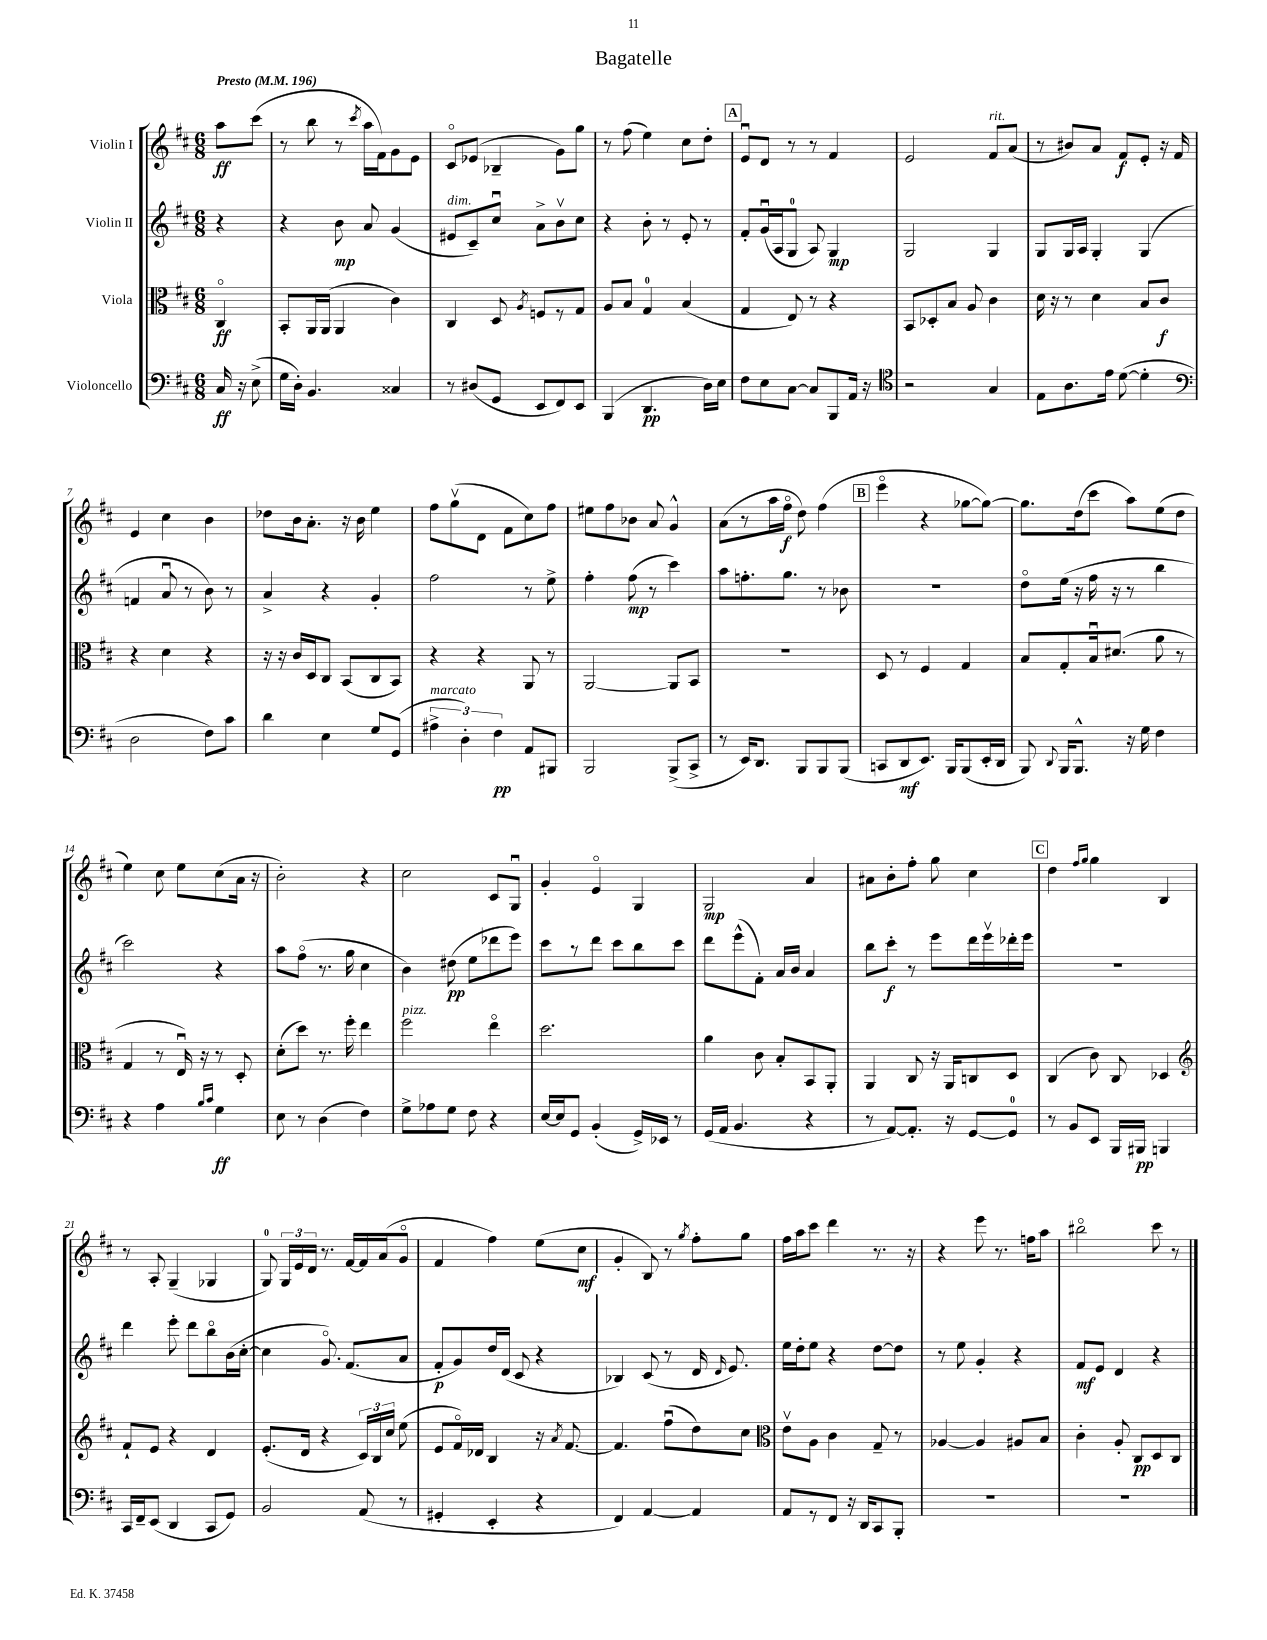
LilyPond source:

\header { title = "Bagatelle" }
<<
\new StaffGroup <<
\new Staff = "s0" \with { instrumentName = "Violin I" } {
    \clef treble \key d \major \numericTimeSignature \time 6/8 \partial 4 \tempo "Presto" 4 = 196
    \autoBeamOff a''8[\ff cis'''8]( |
    r8 b''8 r8 \acciaccatura { cis'''8 } a''16[ fis'16) g'8 e'8] |
    cis'8[\flageolet ees'8]( bes4-- g'8[) g''8] |
    r8 fis''8( e''4) cis''8[ d''8]-. |
    \mark \markup { \box "A" } e'8[\downbow d'8] r8 r8 fis'4 |
    e'2 fis'8[^\markup { \italic "rit." } a'8]( |
    r8 bis'8[) a'8] fis'8[\f e'8]-. r16 fis'16 |
    e'4 cis''4 b'4 |
    des''8[ b'16 a'8.]-. r16 b'16 e''4 |
    fis''8[ g''8\upbow( d'8] fis'8[ cis''8) fis''8] |
    eis''8[ fis''8 bes'8] a'8 g'4-^ |
    a'8[( r8 a''16 fis''16]\flageolet\f d''8) fis''4( |
    \mark \markup { \box "B" } e'''4\flageolet r4 ges''8[~ ges''8]~) |
    ges''8.[ d''16( cis'''8] a''8[) e''8( d''8] |
    e''4) cis''8 e''8[ cis''8( a'16] r16 |
    b'2-.) r4 |
    cis''2 cis'8[ g8]\downbow |
    g'4-. e'4\flageolet g4 |
    g2\mp a'4 |
    ais'8[ b'8-. fis''8]-. g''8 cis''4 |
    \mark \markup { \box "C" } d''4 \grace { fis''16[ g''16] } g''4 b4 |
    r8 a8-. g4--( ges4 |
    g8-0) \tuplet 3/2 { g16[ e'16 d'16] } r8. fis'16[~ fis'16 a'16( g'8]\flageolet |
    fis'4 fis''4) e''8[( cis''8]\mf |
    g'4-. b8) r8 \acciaccatura { g''8 } fis''8[-. g''8] |
    fis''16[ a''16 cis'''8] d'''4 r8. r16 |
    r4 e'''8 r8. f''16[ a''8] |
    bis''2\flageolet cis'''8 r8 \bar "|." |
}
\new Staff = "s1" \with { instrumentName = "Violin II" } {
    \clef treble \key d \major \numericTimeSignature \time 6/8 \partial 4
    \autoBeamOff r4 |
    r4 b'8\mp a'8 g'4( |
    eis'8[^\markup { \italic "dim." } cis'8--) cis''8]\downbow a'8[-> b'8\upbow cis''8] |
    r4 b'8-. r8 e'8-. r8 |
    \mark \markup { \box "A" } fis'8[-. g'16\downbow( a16 g8]-0 a8) g4\mp |
    g2 g4 |
    g8[ g16 a16] g4-. g4( |
    f'4 a'8\downbow r8 b'8) r8 |
    a'4-> r4 g'4-. |
    fis''2 r8 e''8-> |
    fis''4-. fis''8\mp( r8 cis'''4) |
    a''8[ f''8.-. g''8.] r8 bes'8 |
    \mark \markup { \box "B" } R2. |
    d''8[\flageolet e''16]( r16 fis''16 r16 r8 b''4 |
    cis'''2) r4 |
    a''8[ fis''8]\flageolet( r8. g''16 cis''4 |
    b'4) dis''8\pp( e''8[ des'''8 e'''8]) |
    cis'''8[ r8 d'''8] cis'''8[ b''8 cis'''8] |
    d'''8[ e'''8-^( fis'8]-.) a'16[ b'16] a'4 |
    b''8[ cis'''8]-.\f r8 e'''8[ d'''16 e'''16\upbow des'''16-. e'''16] |
    \mark \markup { \box "C" } R2. |
    d'''4 e'''8-. d'''8[ b''8\flageolet b'16( cis''16]~-. |
    cis''4 g'8.\flageolet) fis'8.[( a'8] |
    fis'8[-.\p g'8) d''16 d'16]( cis'8 r4 |
    bes4) cis'8( r8 d'16 \grace { d'16 } e'8.) |
    e''16[ d''16-. e''8] r4 d''8[~ d''8] |
    r8 e''8 g'4-. r4 |
    fis'8[\mf e'8] d'4 r4 \bar "|." |
}
\new Staff = "s2" \with { instrumentName = "Viola" } {
    \clef alto \key d \major \numericTimeSignature \time 6/8 \partial 4
    \autoBeamOff cis4\flageolet\ff |
    b,8[-. a,16 a,16]( a,4 cis'4) |
    cis4 d8 \acciaccatura { a8 } f8[ r8 g8] |
    a8[ b8] g4-0 b4( |
    \mark \markup { \box "A" } g4 e8) r8 r4 |
    b,8[ des8-. b8] a8 cis'4 |
    d'16 r16 r8 d'4 b8[ cis'8]\f |
    r4 d'4 r4 |
    r16 r16 cis'16[ d16 cis8] b,8[( cis8 b,8]) |
    r4 r4 a,8 r8 |
    a,2~ a,8[ b,8] |
    R2. |
    \mark \markup { \box "B" } d8 r8 fis4 g4 |
    b8[ g8-. b16\downbow dis'8.]( a'8 r8 |
    g4 r8 e16\downbow) r16 r8 d8-. |
    d'8[-.( d''8]) r8. fis''16-. e''4 |
    fis''2^\markup { \italic "pizz." } e''4\flageolet |
    d''2. |
    a'4 cis'8 b8[-. b,8 a,8]-. |
    a,4 cis8 r16 a,16[ c8 d8] |
    \mark \markup { \box "C" } cis4( cis'8) cis8 des4 |
    \clef treble fis'8[-! e'8] r4 d'4 |
    e'8.[-.( d'16] r4 \tuplet 3/2 { cis'16[) b16 cis''16] } e''8( |
    e'8[ fis'16\flageolet) des'16] b4 r16 \acciaccatura { a'8 } fis'8.~ |
    fis'4. fis''8[\downbow( d''8) cis''8] |
    \clef alto e'8[\upbow a8] cis'4 g8-- r8 |
    aes4~ aes4 ais8[ b8] |
    cis'4-. a8-. cis8[\pp d8 cis8] \bar "|." |
}
\new Staff = "s3" \with { instrumentName = "Violoncello" } {
    \clef bass \key d \major \numericTimeSignature \time 6/8 \partial 4
    \autoBeamOff cis16\ff r16 e8->( |
    g16[ d16]-.) b,4. cisis4 |
    r8 dis8[( g,8] e,8[ fis,8) e,8] |
    b,,4( d,4.\pp d16[) e16] |
    \mark \markup { \box "A" } fis8[ e8 cis8]~ cis8[ b,,8 a,16] r16 |
    \clef tenor r2 g4 |
    e8[ a8. e'16] d'8~( d'4-. |
    \clef bass d2 fis8[) cis'8] |
    d'4 e4 g8[ g,8]( |
    \tuplet 3/2 { ais4->^\markup { \italic "marcato" } d4-.) fis4\pp } a,8[ bis,,8] |
    b,,2 b,,8[->( cis,8]-> |
    r8 e,16[) d,8.] b,,8[ b,,8 b,,8]( |
    \mark \markup { \box "B" } c,8[ d,8\mf e,8.]) b,,16[ b,,8( e,16-. d,16] |
    b,,8) \appoggiatura { d,8 } b,,16[ b,,8.]-^ r16 g16 fis4 |
    r4 a4 \grace { b16[ cis'16] } g4\ff |
    e8 r8 d4( fis4) |
    g8[-> aes8 g8] fis8 r4 |
    e16[~ e16 g,8] b,4-.( g,16[->) ees,16] r8 |
    g,16[( a,16] b,4. r4 |
    r8 a,8[~) a,8.]-. r16 g,8[~ g,8]-0 |
    \mark \markup { \box "C" } r8 b,8[ e,8] b,,16[ bis,,16]\pp b,,4 |
    cis,16[ fis,16-- e,8]( d,4 cis,8[ g,8]) |
    b,2 a,8( r8 |
    gis,4-. e,4-. r4 |
    fis,4) a,4~ a,4 |
    a,8[ r8 fis,8] r16 d,16[ cis,8 b,,8]-. |
    R2. |
    R2. \bar "|." |
}
>>
>>
